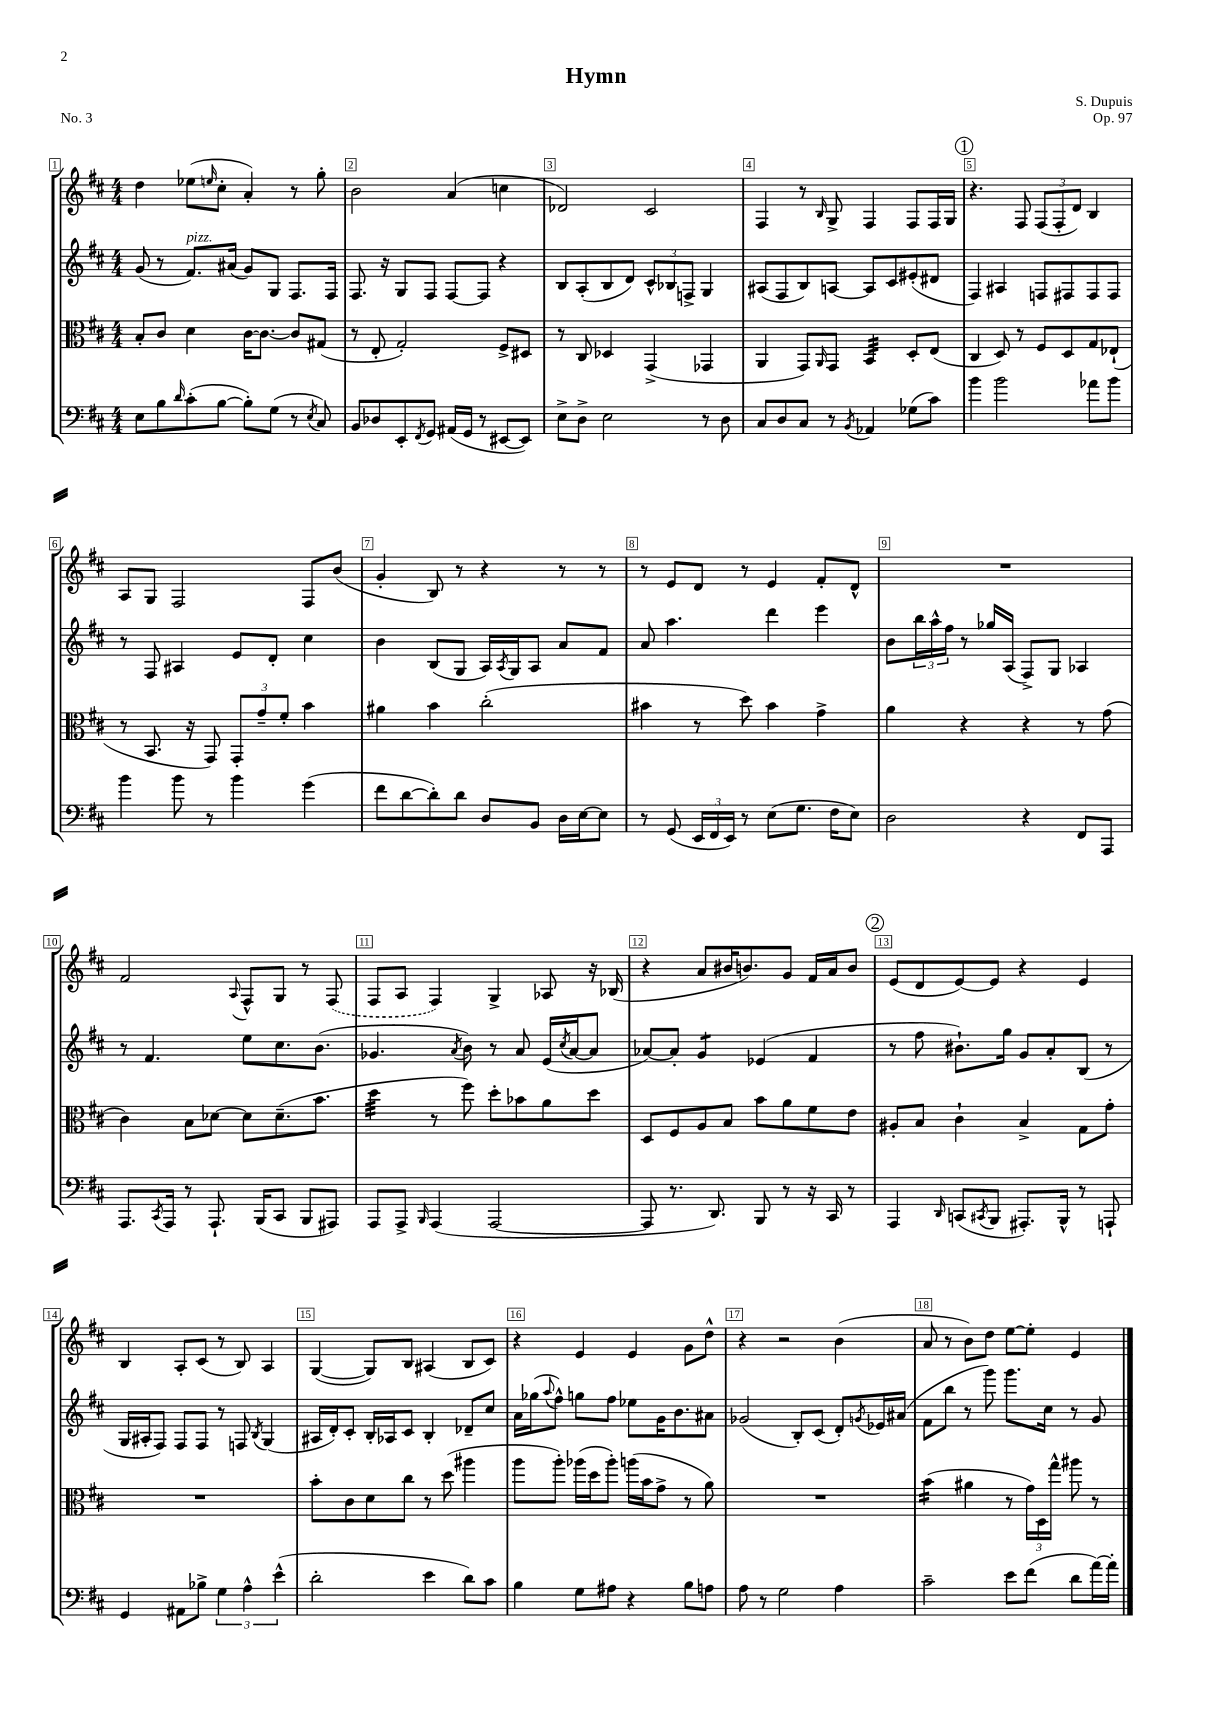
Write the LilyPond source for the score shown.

\header { title = "Hymn" composer = "S. Dupuis" opus = "Op. 97" piece = "No. 3" }
<<
\new StaffGroup <<
\new Staff = "s0" {
    \clef treble \key d \major \numericTimeSignature \time 4/4
    d''4 ees''8( \grace { e''16 } cis''8-. a'4-.) r8 g''8-. |
    b'2 a'4( c''4 |
    des'2) cis'2 |
    fis4 r8 \grace { b16 } g8-> fis4 fis8 fis16 g16 |
    \mark \markup { \circle "1" } r4. fis8 \tuplet 3/2 { fis8( fis8-. d'8) } b4 |
    a8 g8 fis2 fis8 b'8( |
    g'4-. b8) r8 r4 r8 r8 |
    r8 e'8 d'8 r8 e'4 fis'8-. d'8-^ |
    R1 |
    fis'2 \appoggiatura { a8 } fis8-^ g8 r8 \once \slurDashed fis8( |
    fis8 a8 fis4) g4-> aes8 r16 bes16( |
    r4 a'8 bis'16 b'8.) g'8 fis'16 a'16 b'8 |
    \mark \markup { \circle "2" } e'8( d'8 e'8~) e'8 r4 e'4 |
    b4 a8-. cis'8( r8 b8) a4 |
    g4~( g8) b8 ais4( b8 cis'8) |
    r4 e'4 e'4 g'8 d''8-^ |
    r4 r2 b'4( |
    a'8 r8 b'8) d''8 e''8~ e''8-. e'4 \bar "|." |
}
\new Staff = "s1" {
    \clef treble \key d \major \numericTimeSignature \time 4/4
    g'8( r8 fis'8.^\markup { \italic "pizz." }) ais'16( g'8) g8 fis8. fis16 |
    fis8. r16 g8 fis8 fis8~ fis8 r4 |
    b8 a8-.( b8 d'8) \tuplet 3/2 { cis'8-^ bes8 f8-> } g4 |
    ais8( fis8 b8) a8~ a8 cis'8 eis'8-.( dis'8 |
    \mark \markup { \circle "1" } fis4) ais4 f8 fis8 fis8 fis8 |
    r8 fis8 ais4 e'8 d'8-. cis''4 |
    b'4 b8( g8 a16) \acciaccatura { a8 } g16 a8 a'8 fis'8 |
    a'8 a''4. d'''4 e'''4 |
    b'8 \tuplet 3/2 { b''16 a''16-^ fis''16 } r8 ges''16 a16( fis8->) g8 aes4 |
    r8 fis'4. e''8 cis''8. b'8.( |
    ges'4. \acciaccatura { a'8 } b'8) r8 a'8 e'16( \acciaccatura { cis''8 } a'16~ a'8 |
    aes'8~) aes'8-. g'4:8 ees'4( fis'4 |
    \mark \markup { \circle "2" } r8 fis''8 bis'8.-!) g''16 g'8 a'8-. b8( r8 |
    g16 ais16-. fis8) fis8 fis8 r8 f8 \acciaccatura { b8 } g4( |
    ais16 d'16-.) cis'8-. b16-. aes16 cis'8 b4-. des'8-- cis''8 |
    a'16 ges''16( \appoggiatura { a''8 } fis''8-^) g''8 fis''8 ees''8 g'16 b'8. ais'8 |
    ges'2( b8-.) cis'8( d'8-.) \acciaccatura { g'8 } ees'16 ais'16( |
    fis'8 b''8 r8 g'''8) g'''8. cis''16 r8 g'8 \bar "|." |
}
\new Staff = "s2" {
    \clef alto \key d \major \numericTimeSignature \time 4/4
    b8-. cis'8 d'4 cis'16~ cis'8.~ cis'8 gis8( |
    r8 e8-. g2-.) fis8-> dis8 |
    r8 cis8 des4 g,4->( ges,4 |
    a,4 g,8) \grace { a,16 } g,8 b,4:32 d8-. e8( |
    \mark \markup { \circle "1" } cis4 d8) r8 fis8 d8 g8 ees8-!( |
    r8 b,8. r16 g,8) \tuplet 3/2 { g,8-. g'8-- fis'8-. } b'4 |
    ais'4 b'4 cis''2-.( |
    bis'4 r8 d''8) bis'4 g'4-> |
    a'4 r4 r4 r8 g'8( |
    cis'4) b8 des'8~ des'8 des'8.--( b'8. |
    d''4:32 r8 fis''8) d''8-. bes'8 a'8 d''8 |
    d8 fis8 a8 b8 b'8 a'8 fis'8 e'8 |
    \mark \markup { \circle "2" } ais8-. b8 cis'4-! b4-> g8 g'8-. |
    R1 |
    b'8-. cis'8 d'8 cis''8 r8 d''8( ais''4 |
    a''8 a''8-.) aes''16( d''16 aes''8-.) a''16( b'16 g'8-> r8 a'8) |
    R1 |
    b'4:16( ais'4 r8 \tuplet 3/2 { g'16) d16 g''16-^ } ais''8 r8 \bar "|." |
}
\new Staff = "s3" {
    \clef bass \key d \major \numericTimeSignature \time 4/4
    e8 b8 \grace { d'16 } cis'8-.( b8~ b8-.) g8( r8 \acciaccatura { e8 } cis8) |
    b,8 des8 e,8-. \acciaccatura { fis,8 } g,8 ais,16( g,16 r8 eis,8~ eis,8) |
    e8-> d8-> e2 r8 d8 |
    cis8 d8 cis8 r8 \acciaccatura { b,8 } aes,4 ges8( cis'8) |
    \mark \markup { \circle "1" } b'4 b'2 aes'8 b'8 |
    b'4 b'8 r8 b'4 g'4( |
    fis'8 d'8~ d'8-.) d'8 d8 b,8 d16 e16~ e8 |
    r8 g,8( \tuplet 3/2 { e,16 fis,16 e,16) } r8 e8( g8. fis16 e8) |
    d2 r4 fis,8 a,,8 |
    a,,8. \acciaccatura { cis,8 } a,,16 r8 a,,8.-! b,,16( cis,8 b,,8 ais,,8) |
    a,,8 a,,8-> \grace { b,,16 } a,,4( a,,2~ |
    a,,8 r8. d,8.) b,,8 r8 r16 cis,16 r8 |
    \mark \markup { \circle "2" } a,,4 \grace { d,16 } c,8( \acciaccatura { cis,8 } b,,8 ais,,8.-.) b,,16-^ r8 a,,8-! |
    g,4 ais,8 bes8-> \tuplet 3/2 { g4 a4-^ e'4-^( } |
    d'2-. e'4 d'8) cis'8 |
    b4 g8 ais8 r4 b8 a8 |
    a8 r8 g2 a4 |
    cis'2-- e'8 fis'8( d'8 a'16~) a'16-. \bar "|." |
}
>>
>>
\layout { \context { \Score \override BarNumber.break-visibility = ##(#f #t #t) barNumberVisibility = #all-bar-numbers-visible \override BarNumber.stencil = #(make-stencil-boxer 0.1 0.3 ly:text-interface::print) } }
